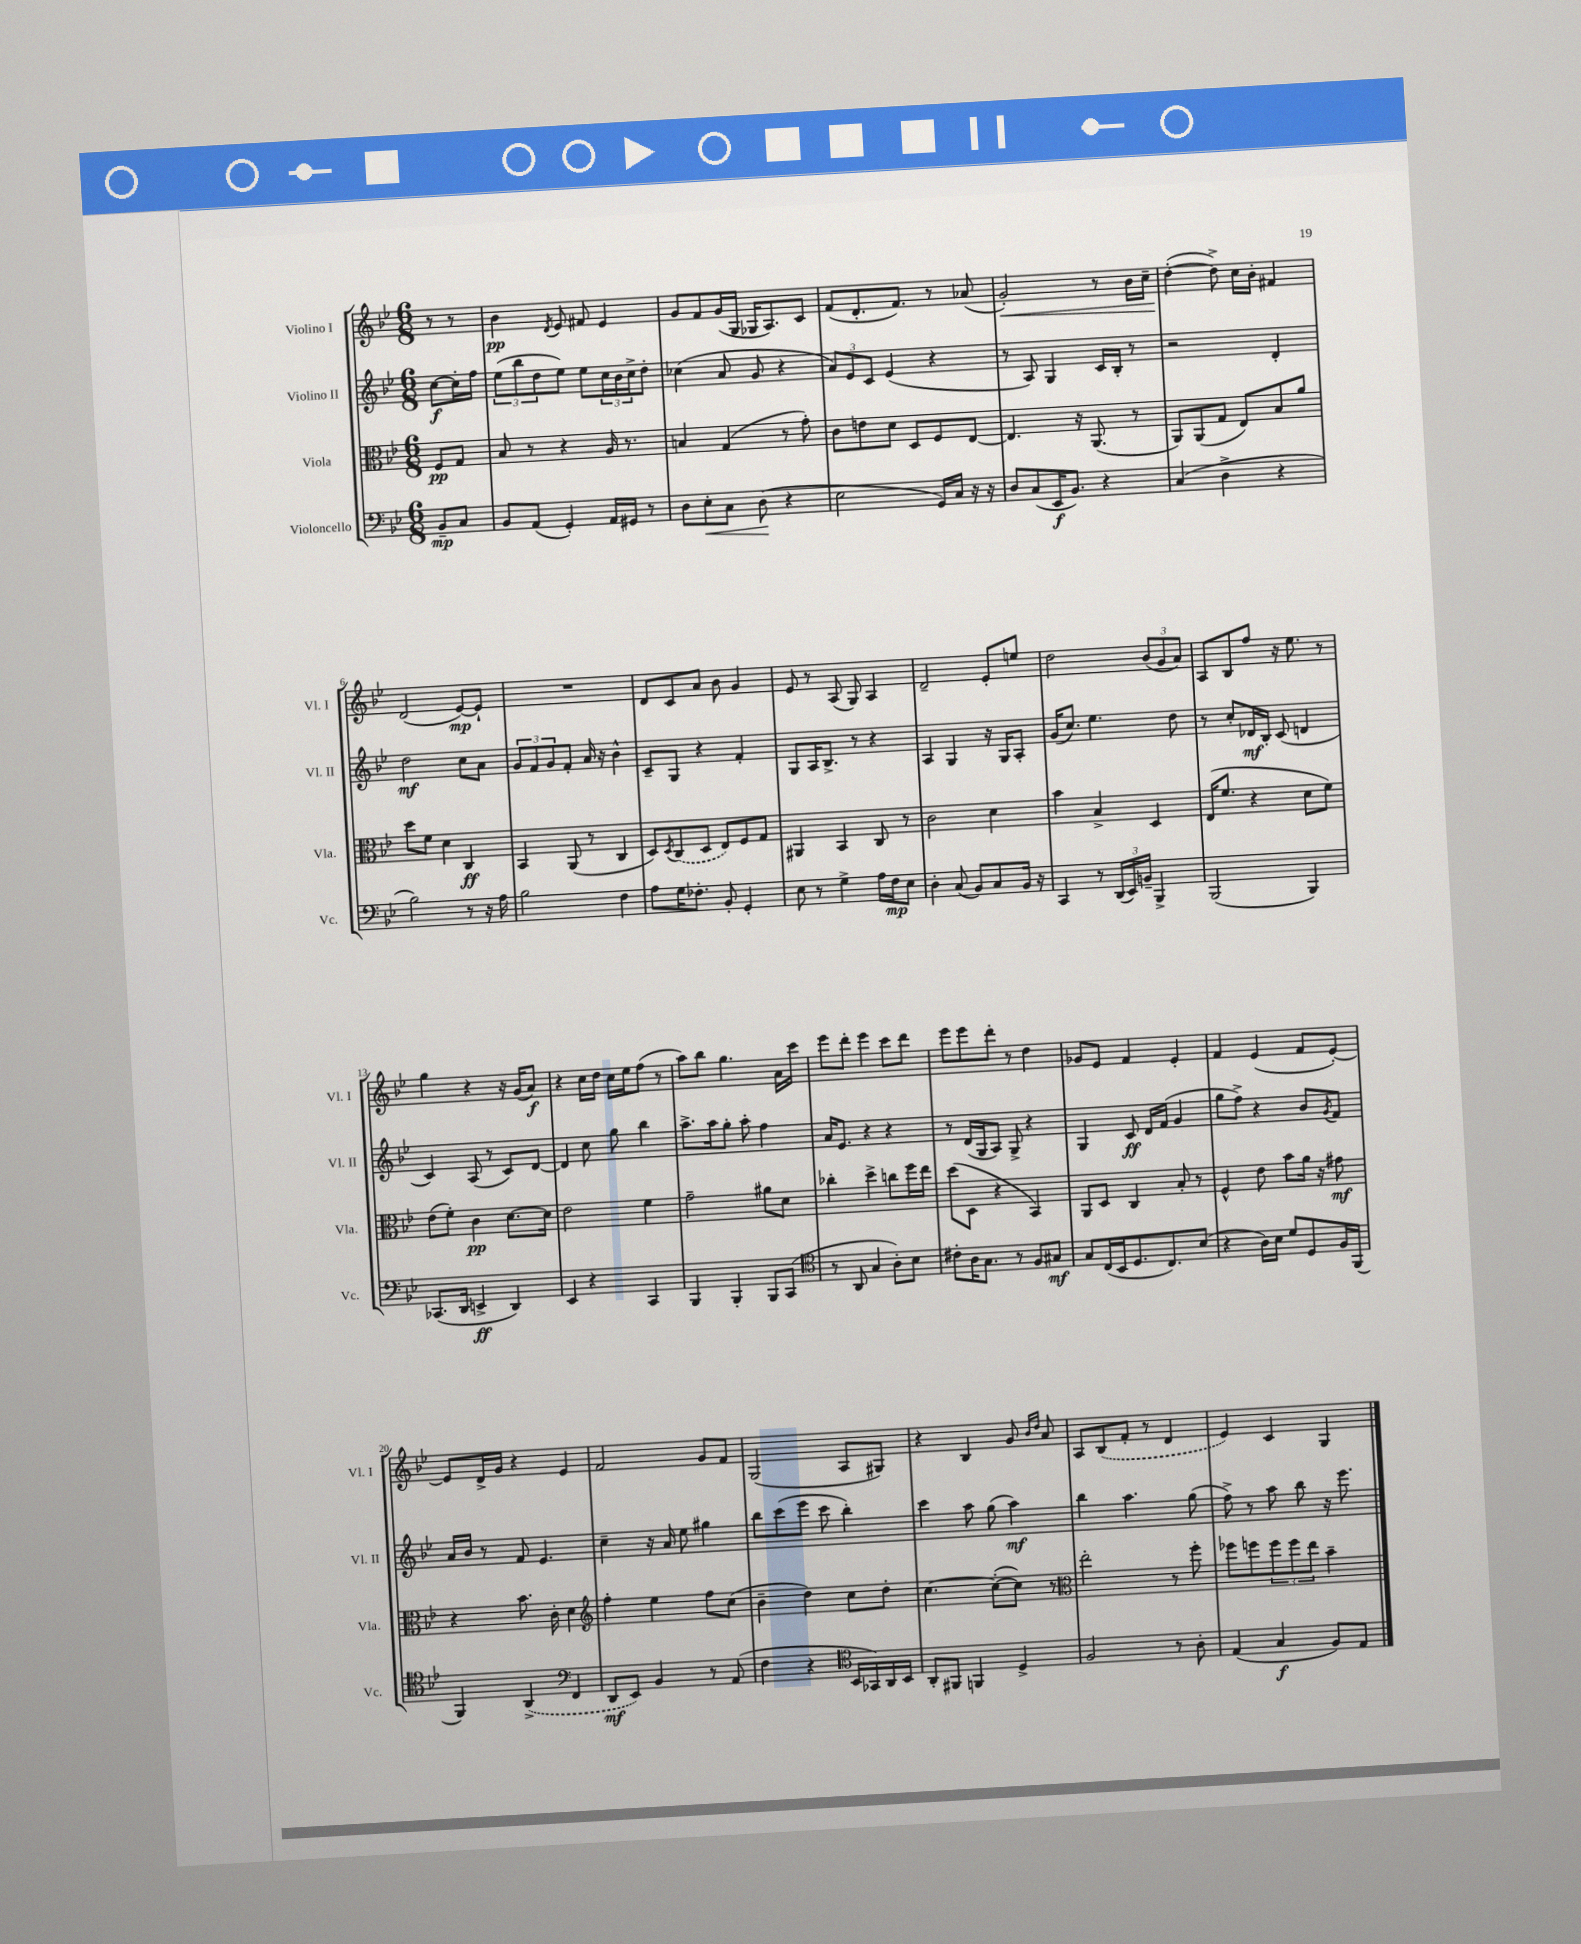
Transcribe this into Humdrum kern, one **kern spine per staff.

**kern	**kern	**kern	**kern
*staff4	*staff3	*staff2	*staff1
*clefF4	*clefC3	*clefG2	*clefG2
*k[b-e-]	*k[b-e-]	*k[b-e-]	*k[b-e-]
*M6/8	*M6/8	*M6/8	*M6/8
8BB-~	8F	[8cc	8r
8C	8G	16cc']	8r
.	.	16ff	.
=	=	=	=
8BB-	8B-	(12ee-	4b-
.	.	12bb-	.
(8AA	8r	.	.
.	.	12dd	.
.	.	.	8qd
4GG')	4r	8ee-)	8e-
.	.	8ee-	8f#
16AA	16A	24cc	4e-
.	.	24b-	.
16GG#	8.r	.	.
.	.	24cc^	.
8r	.	8dd'	.
=	=	=	=
8D	4B	(4cc-	8g
8E-'	.	.	8f
8C	(4G	8a	(16g
.	.	.	16G
(8D	.	8g	16G-
.	.	.	8.A)
4r	8r	4r	.
.	8g')	.	8c
=	=	=	=
2E-	8c	12a)	(8f
.	.	12e-	.
.	8e	.	8.d'
.	.	12c	.
.	8d	(4e-	.
.	.	.	8.f)
.	8D	.	.
16GG)	8F	4r	8r
16C	.	.	.
16r	[8E-	.	(8a-
16r	.	.	.
=	=	=	=
8D	4.E-]	8r	2g')
(8C	.	8A)	.
16EE-	.	4G	.
8.BB-)	.	.	.
.	16r	.	.
.	(8.AA	.	.
4r	.	16c	8r
.	.	16B-'	.
.	8r	8r	16b-
.	.	.	16cc~
=	=	=	=
(4C	8AA)	2r	([4dd'
.	(8AA	.	.
4D^	8G	.	8dd^])
.	8E-)	.	16cc
.	.	.	16b-'
4r	8B-	4d'	4f#
.	8a	.	.
=	=	=	=
2B-)	8dd	2dd	(2d
.	8f	.	.
.	4d	.	.
8r	4C	8cc	[8e-)
16r	.	8a	8e-`]
16A	.	.	.
=	=	=	=
2B-	4BB-	12g	2.r
.	.	12f	.
.	.	12g	.
.	(8AA	8f'	.
.	8r	16a	.
.	.	16r	.
4F	4C	4b-^^	.
=	=	=	=
8A	8D)	8c~	8d
.	8qD	.	.
16G	(8C	8G	8c
8.F-'	.	.	.
.	8D	4r	8a
8BB-'	8E-)	.	8b-
4GG'	8F	4f'	4g
.	8G	.	.
=	=	=	=
8E-	4AA#	8G	8e-
8r	.	16A	8r
.	.	8.B-^	.
4G^	4BB-	.	(8A
.	.	8r	8G)
16A	8C	4r	4A
16F	.	.	.
8E-	8r	.	.
=	=	=	=
4D'	2c	4A	2d~
(8C	.	4G	.
8BB-)	.	.	.
8C	4d	16r	8e-'
.	.	16G	.
16BB-	.	8A'	8ee
16r	.	.	.
=	=	=	=
4CC	4b-	(16g	2dd
.	.	8.cc)	.
8r	4B-^	4.ee-	.
(24DD	.	.	.
24EE-)	.	.	.
24BB~	.	.	.
4BBB-^	4D	.	(12b-
.	.	.	12g
.	.	8dd	.
.	.	.	12a)
=	=	=	=
(2BBB-	(16E-	8r	8A
.	8.f	.	.
.	.	8cc'	8B-
.	4r	16d-	8ff
.	.	16B-'	.
.	.	(8c	16r
.	.	.	8.ee-
4BBB-)	8d	4d	.
.	8f)	.	8r
=	=	=	=
(8.CC-	(8e-	4c)	4gg
.	8f')	.	.
16DD	.	.	.
4EE^	4c	(8A	4r
.	.	8r	.
4DD)	[8.d	8c)	16r
.	.	.	(16g
.	.	[8d	8a)
.	16d]	.	.
=	=	=	=
4EE-	2e-	4d]	4r
4r	.	8cc	16cc
.	.	.	16dd
.	.	8gg	16cc
.	.	.	16ee-
4CC	4f	4bb-	(8ff
.	.	.	8r
=	=	=	=
4BBB-	2g~	8.aa^	8aa)
.	.	.	8bb-
.	.	16aa	.
4BBB-'	.	8gg'	4.gg
.	.	8aa'	.
8BBB-	8a#	4ff	.
(8CC	8d	.	16a
.	.	.	16ccc
=	=	=	=
*clefC4	*	*	*
8r	4cc-'	16a	8eee-
.	.	8.e-	.
8AA	.	.	8ddd'
4G	4dd^	4r	4eee-
8A')	8cc	4r	8ccc
8B-	16ff	.	8ddd
.	16ee-	.	.
=	=	=	=
8c#'	(8dd	8r	8eee-
16A	8D	(16d	8eee-
8.G	.	16G	.
.	4r	8A)	8ddd'
8r	.	8G^	8r
8F	4BB-)	4r	4dd
8G#	.	.	.
=	=	=	=
8G	8AA	4G	8g-
(16C	8D	.	8e-
16BB-	.	.	.
8.D	4C	8c	4f
.	.	16d	.
8.C)	.	(16f	.
.	8B-'	4g	4e-'
(8B-	8r	.	.
=	=	=	=
4r	4F^^	8gg	4f
.	.	8ff^)	.
16A)	8e-	4r	(4e-
16B-	.	.	.
8d	8b-	.	.
8D	16a	8b-	8f
.	16r	.	.
.	.	8qg	.
16F	8g#	8f	[8e-')
(16FF	.	.	.
=	=	=	=
4FF)	4r	16a	8e-]
.	.	16b-	.
.	.	8r	16d^
.	.	.	16g
(4AA^	8.b-	8f	4r
.	.	4.e-	.
.	16c'	.	.
*clefF4	*	*	*
4FF	4d	.	4e-
=	=	=	=
*	*clefG2	*	*
8DD	4ff'	4cc~	2f
8EE-)	.	.	.
4BB-	4ee-	16r	.
.	.	16a	.
.	.	8ee-	.
8r	8ff	4gg#	8g
(8AA	(8cc	.	8f
=	=	=	=
4F	4b-~	8bb-	(2G
.	.	(8ccc	.
4r	4dd)	8eee-	.
.	.	8ccc	.
*clefC4	*	*	*
16BB-	8cc	4bb-')	8A
16GG-)	.	.	.
16AA	8dd'	.	8G#)
16BB-	.	.	.
=	=	=	=
8AA'	[4.cc	4ccc	4r
8FF#	.	.	.
4FF	.	8aa	4B-
.	(8cc'_	(8gg	.
4D^	8cc])	4aa)	8g
.	.	.	16qqb-
.	.	.	16qqdd
.	8r	.	8a
=	=	=	=
*	*clefC3	*	*
2F	2ee-'	4bb-	8A
.	.	.	(8B-
.	.	4.aa	8f'
.	.	.	8r
8r	8r	.	4d
8A'	8ff'	(8gg	.
=	=	=	=
(4E-	8ff-	8ff^)	4e-)
.	8ff	8r	.
4G	12ff	8aa	4c
.	12ff	.	.
.	.	8bb-	.
.	12ee-	.	.
8F)	4b-~	16r	4G
.	.	8.eee-	.
8E-	.	.	.
==	==	==	==
*-	*-	*-	*-
